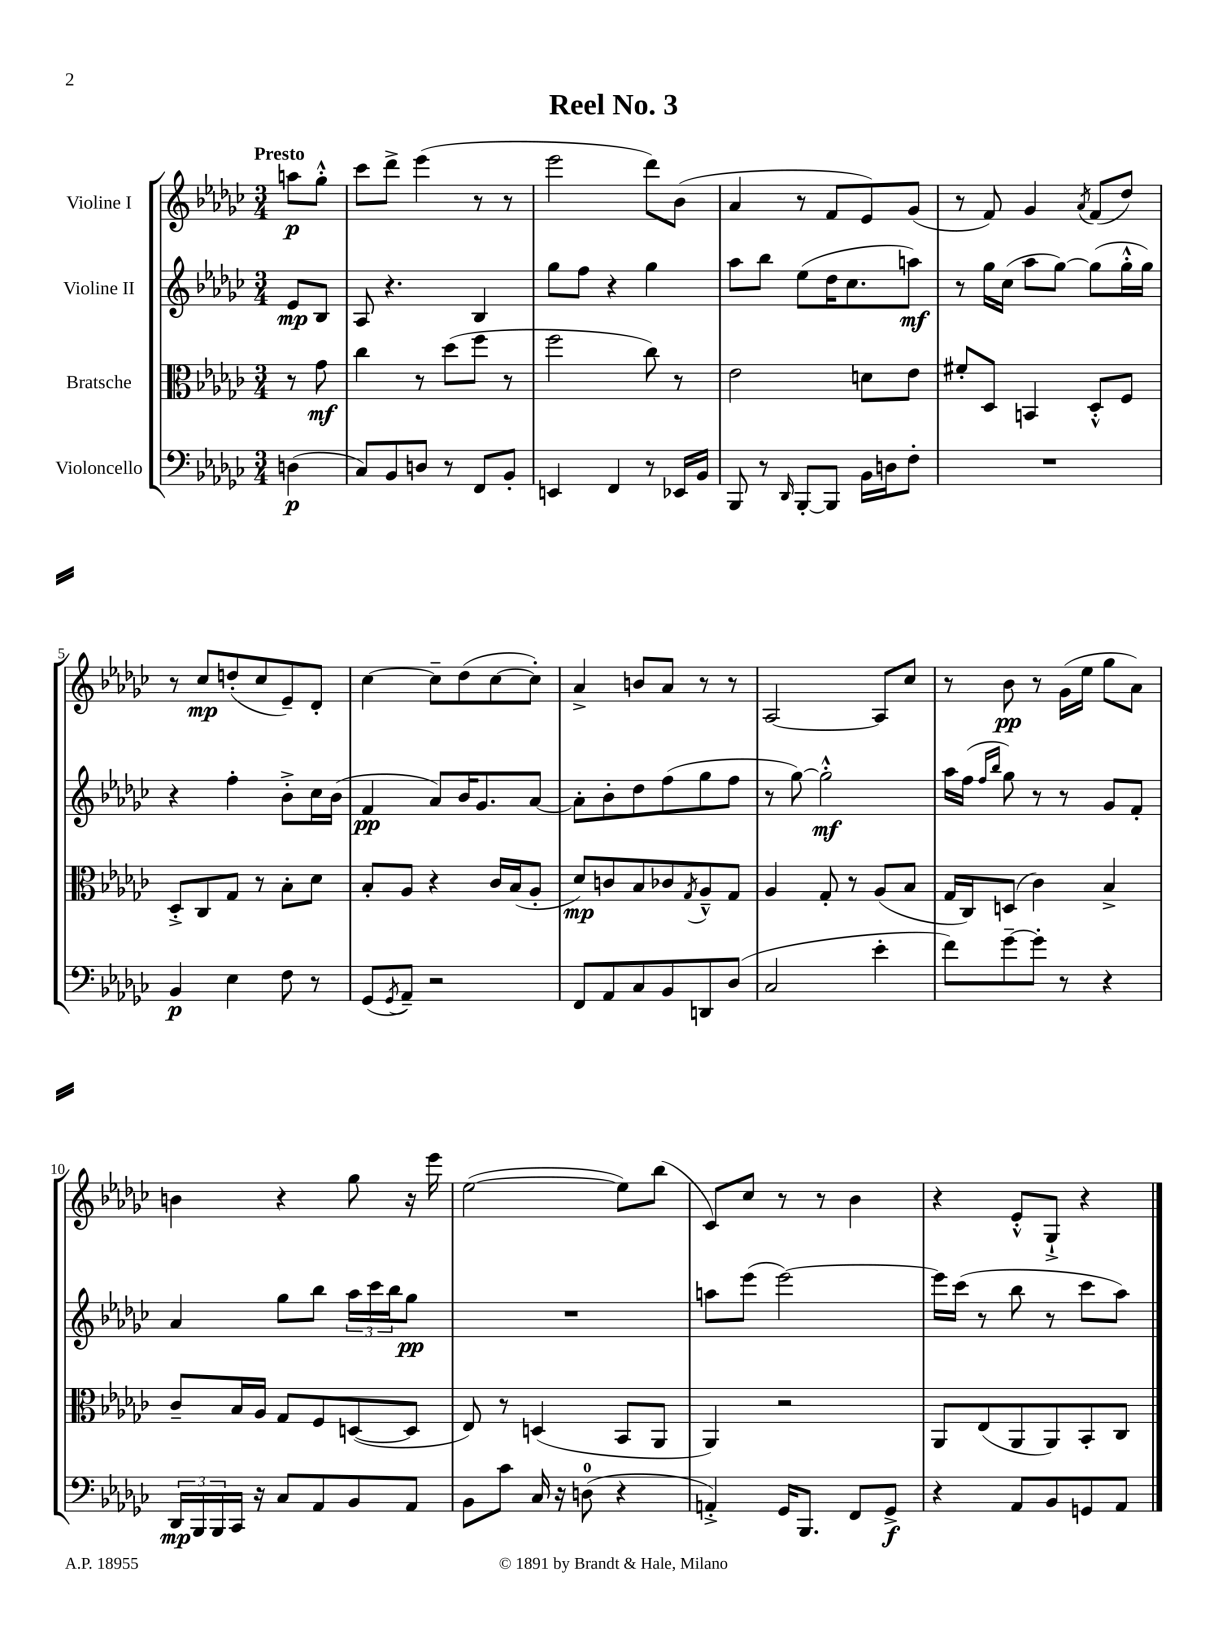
\header { title = "Reel No. 3" }
<<
\new StaffGroup <<
\new Staff = "s0" \with { instrumentName = "Violine I" } {
    \clef treble \key ges \major \numericTimeSignature \time 3/4 \partial 4 \tempo "Presto"
    a''8\p ges''8-.-^ |
    ces'''8 des'''8-> ees'''4( r8 r8 |
    ees'''2 des'''8) bes'8( |
    aes'4 r8 f'8 ees'8) ges'8( |
    r8 f'8) ges'4 \acciaccatura { aes'8 } f'8( des''8) |
    r8 ces''8\mp d''8-.( ces''8 ees'8--) des'8-. |
    ces''4~ ces''8-- des''8( ces''8~ ces''8-.) |
    aes'4-> b'8 aes'8 r8 r8 |
    aes2~ aes8 ces''8 |
    r8 bes'8\pp r8 ges'16( ees''16 ges''8 aes'8) |
    b'4 r4 ges''8 r16 ees'''16 |
    ees''2~( ees''8) bes''8( |
    ces'8) ces''8 r8 r8 bes'4 |
    r4 ees'8-.-^ ges8-!-> r4 \bar "|." |
}
\new Staff = "s1" \with { instrumentName = "Violine II" } {
    \clef treble \key ges \major \numericTimeSignature \time 3/4 \partial 4
    ees'8\mp bes8 |
    aes8 r4. bes4 |
    ges''8 f''8 r4 ges''4 |
    aes''8 bes''8 ees''8( des''16 ces''8. a''8\mf) |
    r8 ges''16 ces''16( aes''8 ges''8~) ges''8( ges''16-.-^ ges''16) |
    r4 f''4-. bes'8-.-> ces''16 bes'16( |
    f'4\pp aes'8) bes'16 ges'8. aes'8~ |
    aes'8-. bes'8-. des''8 f''8( ges''8 f''8 |
    r8 ges''8~) ges''2-.-^\mf |
    aes''16 f''16( \grace { f''16 bes''16 } ges''8) r8 r8 ges'8 f'8-. |
    aes'4 ges''8 bes''8 \tuplet 3/2 { aes''16 ces'''16 bes''16 } ges''8\pp |
    R2. |
    a''8 ees'''8( ees'''2~) |
    ees'''16 ces'''16( r8 bes''8 r8 ces'''8 aes''8) \bar "|." |
}
\new Staff = "s2" \with { instrumentName = "Bratsche" } {
    \clef alto \key ges \major \numericTimeSignature \time 3/4 \partial 4
    r8 ges'8\mf |
    ces''4 r8 des''8( f''8 r8 |
    f''2 ces''8) r8 |
    ees'2 d'8 ees'8 |
    fis'8-. des8 b,4 des8-.-^ f8 |
    des8-.-> ces8 ges8 r8 bes8-. des'8 |
    bes8-. aes8 r4 ces'16 bes16( aes8-. |
    des'8\mp) c'8 bes8 ces'8 \acciaccatura { ges8 } aes8---^ ges8 |
    aes4 ges8-. r8 aes8( bes8 |
    ges16 ces16) d8( ces'4) bes4-> |
    ces'8-- bes16 aes16 ges8 f8 d8~( d8 |
    ees8) r8 d4( bes,8 aes,8 |
    aes,4) r2 |
    aes,8 ees8( aes,8 aes,8) bes,8-. ces8 \bar "|." |
}
\new Staff = "s3" \with { instrumentName = "Violoncello" } {
    \clef bass \key ges \major \numericTimeSignature \time 3/4 \partial 4
    d4\p( |
    ces8) bes,8 d8 r8 f,8 bes,8-. |
    e,4 f,4 r8 ees,16 bes,16 |
    bes,,8 r8 \grace { des,16 } bes,,8~-. bes,,8 bes,16 d16 f8-. |
    R2. |
    bes,4\p ees4 f8 r8 |
    ges,8( \acciaccatura { ges,8 } aes,8--) r2 |
    f,8 aes,8 ces8 bes,8 d,8 des8( |
    ces2 ees'4-. |
    f'8) ges'8~-- ges'8-. r8 r4 |
    \tuplet 3/2 { des,16\mp bes,,16 bes,,16 } ces,16 r16 ces8 aes,8 bes,8 aes,8 |
    bes,8 ces'8 ces16 r16 d8-0( r4 |
    a,4-.->) ges,16 bes,,8. f,8 ges,8->\f |
    r4 aes,8 bes,8 g,8 aes,8 \bar "|." |
}
>>
>>
